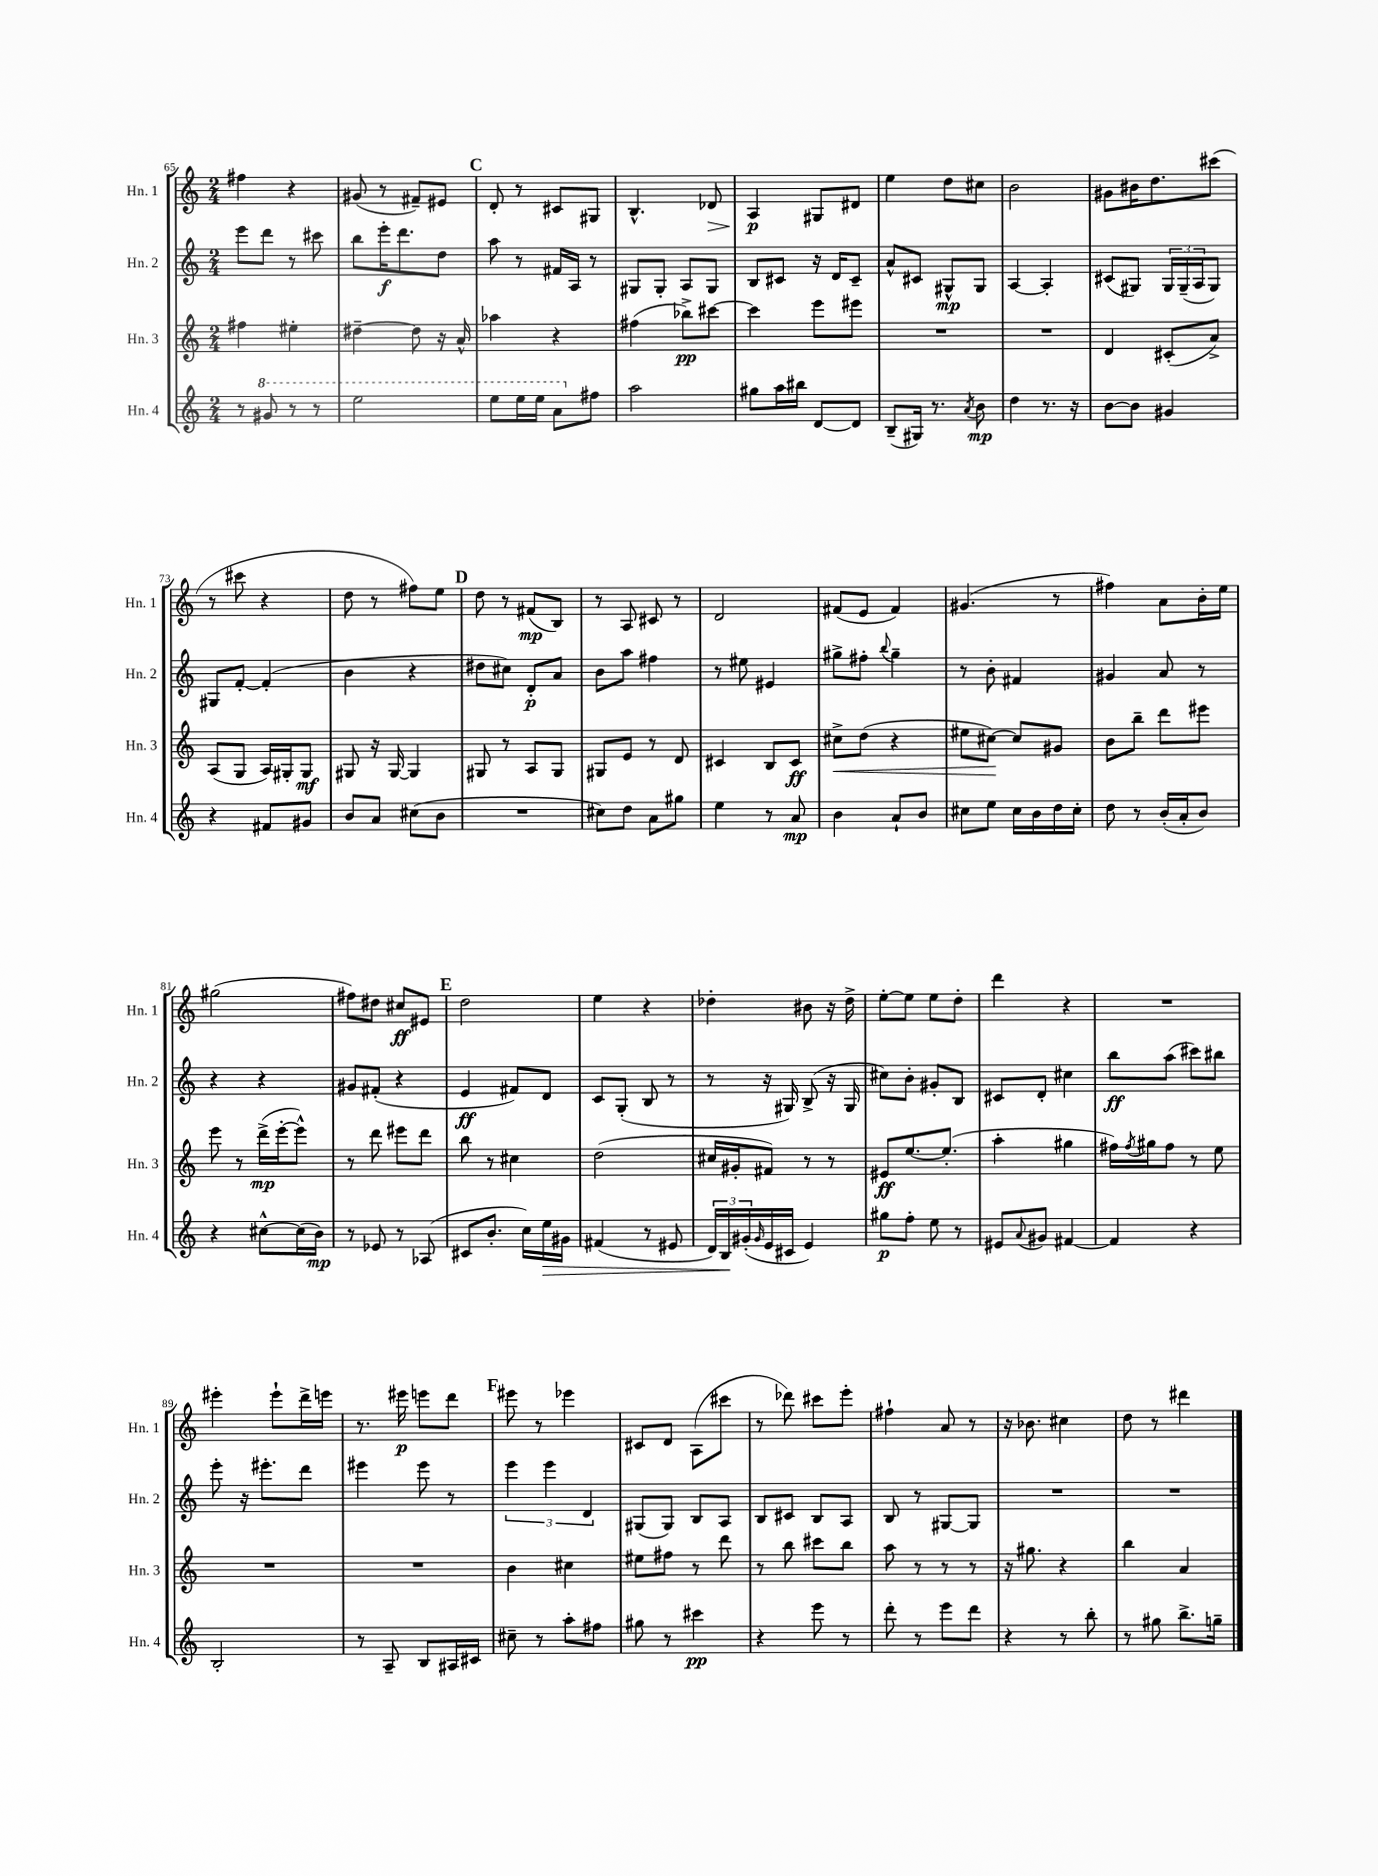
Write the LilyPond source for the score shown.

<<
\new StaffGroup <<
\new Staff = "s0" \with { instrumentName = "Hn. 1" shortInstrumentName = "Hn. 1" } {
    \clef treble \key c \major \numericTimeSignature \time 2/4
    fis''4 r4 |
    gis'8( r8 fis'8--) eis'8 |
    \mark \markup { \bold "C" } d'8-. r8 cis'8 gis8 |
    b4.-^ des'8\> |
    a4\p\! gis8 dis'8 |
    e''4 d''8 cis''8 |
    b'2 |
    gis'8 bis'16 d''8. cis'''8( |
    r8 cis'''8 r4 |
    d''8 r8 fis''8) e''8 |
    \mark \markup { \bold "D" } d''8 r8 fis'8\mp( b8) |
    r8 a8 cis'8 r8 |
    d'2 |
    fis'8( e'8 fis'4) |
    gis'4.( r8 |
    fis''4) a'8 b'16-. e''16 |
    gis''2( |
    fis''8) dis''8 cis''8\ff eis'8 |
    \mark \markup { \bold "E" } d''2 |
    e''4 r4 |
    des''4-. bis'8 r16 des''16-> |
    e''8~-. e''8 e''8 d''8-. |
    d'''4 r4 |
    R2 |
    eis'''4-. eis'''8-! d'''16-> e'''16 |
    r8. eis'''16\p e'''8 d'''8 |
    \mark \markup { \bold "F" } eis'''8 r8 ees'''4 |
    cis'8 d'8 a8( cis'''8 |
    r8 des'''8) cis'''8 e'''8-. |
    fis''4-! a'8 r8 |
    r16 bes'8. cis''4 |
    d''8 r8 dis'''4 \bar "|." |
}
\new Staff = "s1" \with { instrumentName = "Hn. 2" shortInstrumentName = "Hn. 2" } {
    \clef treble \key c \major \numericTimeSignature \time 2/4
    e'''8 d'''8 r8 cis'''8 |
    b''8 e'''16-.\f d'''8. d''8 |
    \mark \markup { \bold "C" } a''8 r8 fis'16 a16 r8 |
    gis8 gis8-. a8 gis8 |
    b8 cis'8 r16 d'16 cis'8-- |
    a'8-^ cis'8 gis8-^\mp gis8 |
    a4~ a4-. |
    cis'8( gis8) \tuplet 3/2 { gis16 gis16--( a16 } gis8) |
    gis8 f'8~-. f'4-.( |
    b'4 r4 |
    \mark \markup { \bold "D" } dis''8 cis''8) d'8-.\p a'8 |
    b'8 a''8 fis''4 |
    r8 eis''8 eis'4 |
    gis''8-> fis''8-. \appoggiatura { b''8 } gis''4-- |
    r8 b'8-. fis'4 |
    gis'4 a'8 r8 |
    r4 r4 |
    gis'8 fis'8-.( r4 |
    \mark \markup { \bold "E" } e'4\ff fis'8) d'8 |
    c'8 g8-.( b8 r8 |
    r8 r16 gis16) b8->( r16 gis16 |
    cis''8) b'8-. gis'8-. b8 |
    cis'8 d'8-. cis''4 |
    b''8\ff a''8( cis'''8) bis''8 |
    e'''8-. r16 eis'''8.-. d'''8 |
    eis'''4 eis'''8 r8 |
    \mark \markup { \bold "F" } \tuplet 3/2 { e'''4 e'''4 d'4 } |
    gis8( gis8) b8 a8 |
    b8 cis'8 b8 a8 |
    b8 r8 gis8~ gis8 |
    R2 |
    R2 \bar "|." |
}
\new Staff = "s2" \with { instrumentName = "Hn. 3" shortInstrumentName = "Hn. 3" } {
    \clef treble \key c \major \numericTimeSignature \time 2/4
    fis''4 eis''4-. |
    dis''4~-- dis''8 r16 a'16-^ |
    \mark \markup { \bold "C" } aes''4 r4 |
    fis''4( bes''8->\pp) cis'''8~ |
    cis'''4 e'''8 eis'''8 |
    R2 |
    R2 |
    d'4 cis'8-.( a'8->) |
    a8( g8 a16) gis16-. gis8\mf |
    gis8 r16 gis16~ gis4 |
    \mark \markup { \bold "D" } gis8 r8 a8 gis8 |
    gis8 e'8 r8 d'8 |
    cis'4 b8 cis'8\ff |
    cis''8->\< d''8( r4 |
    eis''8 cis''8~\!) cis''8 gis'8 |
    b'8 b''8-- d'''8 eis'''8 |
    e'''8 r8 d'''16->\mp( e'''16~-. e'''8-^) |
    r8 d'''8 eis'''8 d'''8 |
    \mark \markup { \bold "E" } b''8 r8 cis''4 |
    d''2( |
    cis''16 gis'16-. fis'8) r8 r8 |
    eis'8\ff e''8.~ e''8.-.( |
    a''4-. gis''4 |
    fis''16) \acciaccatura { fis''8 } gis''16 fis''8 r8 e''8 |
    R2 |
    R2 |
    \mark \markup { \bold "F" } b'4 cis''4 |
    eis''8 fis''8 r8 d'''8 |
    r8 b''8 cis'''8 b''8 |
    a''8 r8 r8 r8 |
    r16 gis''8. r4 |
    b''4 a'4 \bar "|." |
}
\new Staff = "s3" \with { instrumentName = "Hn. 4" shortInstrumentName = "Hn. 4" } {
    \clef treble \key c \major \numericTimeSignature \time 2/4
    r8 \ottava #1 gis''8 r8 r8 |
    e'''2 |
    \mark \markup { \bold "C" } e'''8 e'''16 e'''16 a''8 \ottava #0 fis''8 |
    a''2 |
    gis''8 a''16 bis''16 d'8~ d'8 |
    b8--( gis16) r8. \acciaccatura { a'8 } b'8\mp |
    d''4 r8. r16 |
    b'8~ b'8 gis'4 |
    r4 fis'8 gis'8 |
    b'8 a'8 cis''8( b'8 |
    \mark \markup { \bold "D" } R2 |
    cis''8) d''8 a'8 gis''8 |
    e''4 r8 a'8\mp |
    b'4 a'8-! b'8 |
    cis''8 e''8 cis''16 b'16 d''16 cis''16-. |
    d''8 r8 b'16-.( a'16-. b'8) |
    r4 cis''8~-^ cis''16( b'16\mp) |
    r8 ees'8 r8 aes8( |
    \mark \markup { \bold "E" } cis'8 b'8.-. c''16) e''16\> gis'16 |
    fis'4( r8 eis'8 |
    \tuplet 3/2 { d'16) b16\! gis'16-.( } \grace { gis'16 } e'16 cis'16 e'4) |
    gis''8\p f''8-. e''8 r8 |
    eis'8 \appoggiatura { a'8 } gis'8 fis'4~ |
    fis'4 r4 |
    b2-. |
    r8 a8-- b8 ais16 cis'16 |
    \mark \markup { \bold "F" } cis''8-- r8 a''8-. fis''8 |
    gis''8 r8 cis'''4\pp |
    r4 e'''8 r8 |
    d'''8-. r8 e'''8 d'''8 |
    r4 r8 b''8-. |
    r8 gis''8 b''8.-> g''16-- \bar "|." |
}
>>
>>
\layout { \context { \Score currentBarNumber = #65 } }
